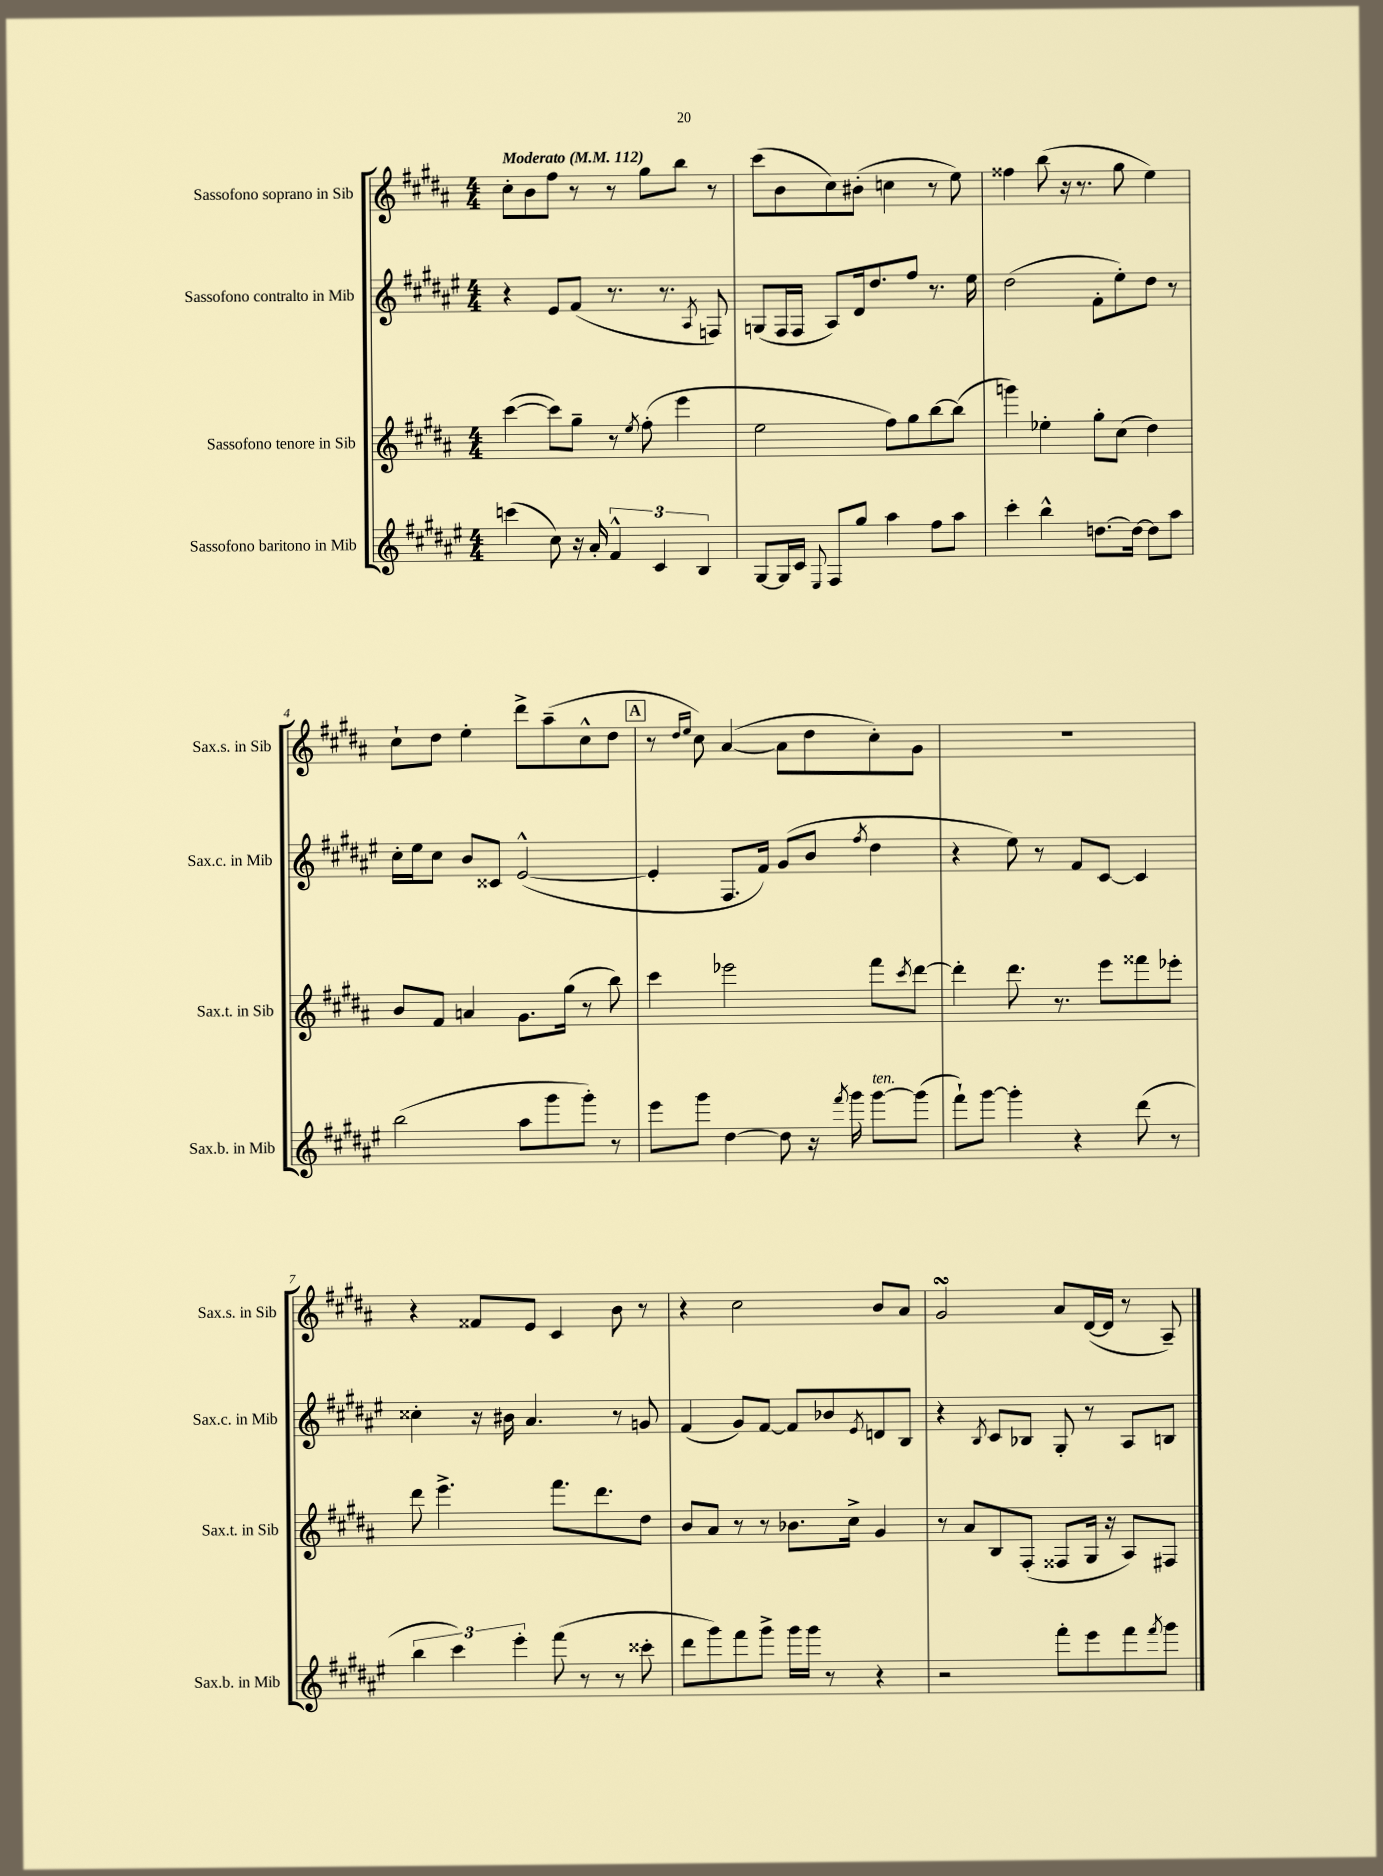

**kern	**kern	**kern	**kern
*part4	*part3	*part2	*part1
*staff4	*staff3	*staff2	*staff1
*I"Sassofono baritono in Mib	*I"Sassofono tenore in Sib	*I"Sassofono contralto in Mib	*I"Sassofono soprano in Sib
*I'Sax.b. in Mib	*I'Sax.t. in Sib	*I'Sax.c. in Mib	*I'Sax.s. in Sib
*clefG2	*clefG2	*clefG2	*clefG2
*k[f#c#g#d#a#e#]	*k[f#c#g#d#a#]	*k[f#c#g#d#a#e#]	*k[f#c#g#d#a#]
*M4/4	*M4/4	*M4/4	*M4/4
*MM112	*MM112	*MM112	*MM112
=1	=1	=1	=1
!	!	!	!LO:TX:a:B:t=Moderato
(4cccn\	([4ccc#\	4r	8cc#'\L
.	.	.	8b\
8cc#\)	8ccc#\L])	8e#/L	8ff#\J
16r	8gg#~\J	(8f#/J	8r
16a#'/	.	.	.
6f#^^/	8r	8.r	8r
.	8qee/	.	.
.	(8ff#'\	.	8gg#\L
6c#/	.	.	.
.	.	8.r	.
.	4eee\	.	8bb\J
6B/	.	.	.
.	.	8qA#/	.
.	.	8Fn/)	8r
=2	=2	=2	=2
[8G#/L	2ee\	(8Gn/L	(8ccc#\L
16G#/L]	.	16F#/L	8b\
16c#/JJ	.	16F#/JJ	.
8qqE#/	.	.	.
8F#/L	.	8A#/L)	8cc#\)
8gg#/J	.	16d#/k	(8b#X'\J
.	.	8.dd#/	.
4aa#\	8ff#\L)	.	4ccn\
.	8gg#\	8ff#/J	.
8ff#\L	[8bb\	8.r	8r
8aa#\J	(8bb\J]	.	8ee\)
.	.	16ee#\	.
=3	=3	=3	=3
4ccc#'\	4gggn\)	(2dd#\	4ff##X\
4bb^^\	4ee-X'\	.	(8bb\
.	.	.	16r
.	.	.	8.r
[8.ddn\L	8gg#'\L	8f#'\L	.
.	(8cc#\J	8ee#'\)	8gg#\
16dd\Jk_	.	.	.
8dd\L]	4dd#\)	8dd#\J	4ee\)
8aa#\J	.	8r	.
!!LO:LB:g=z
=4	=4	=4	=4
(2bb\	8b/L	16cc#'\LL	8cc#`\L
.	.	16ee#\J	.
.	8f#/J	8cc#\J	8dd#\J
.	4an/	8b/L	4ee'\
.	.	8c##X/J	.
8aa#\L	8.g#\L	([2e#^^/	8ddd#^\L
8ggg#\	.	.	(8aa#~\
.	(16gg#\Jk	.	.
8ggg#'\J)	8r	.	8cc#^^\
8r	8bb\)	.	8dd#\J
!!LO:REH:place=s1:t=A
=5	=5	=5	=5
8eee#\L	4ccc#\	4e#'/]	8r
.	.	.	16qqdd#/LL
.	.	.	16qqee/JJ
8ggg#\J	.	.	8cc#\)
[4dd#\	2eee-X\	8.F#/L	([4a#/
.	.	16f#/Jk)	.
8dd#\]	.	(8g#/L	8a#\L]
16r	.	8b/J	8dd#\
8qfff#/	.	.	.
16ggg#\	.	.	.
.	.	8qff#/	.
!LO:TX:a:i:t=ten.	!	!	!
[8ggg#\L	8fff#\L	4dd#\	8cc#'\)
.	8qccc#/	.	.
(8ggg#\J]	[8ddd#\J	.	8g#\J
=6	=6	=6	=6
8fff#`\L)	4ddd#'\]	4r	1r
[8ggg#\J	.	.	.
4ggg#'\]	8.ddd#\	8ee#\)	.
.	.	8r	.
.	8.r	.	.
4r	.	8f#/L	.
.	8eee\L	[8c#/J	.
(8ddd#\	8fff##X\	4c#/]	.
8r	8eee-X'\J	.	.
!!LO:LB:g=z
=7	=7	=7	=7
6bb\	8ddd#\	4cc##X'\	4r
.	4.eee^\	.	.
6ccc#\)	.	.	.
.	.	16r	8f##X/L
.	.	16b#X\	.
6eee#'\	.	.	.
.	.	4.a#/	8e/J
(8fff#\	8.fff#\L	.	4c#/
8r	.	.	.
.	8.ddd#\	.	.
8r	.	8r	8b\
8ccc##X'\	8dd#\J	8gn/	8r
=8	=8	=8	=8
8ddd#\L	8b/L	(4f#/	4r
8ggg#\)	8a#/J	.	.
8fff#\	8r	8g#/L)	2cc#\
8ggg#^\J	8r	[8f#/J	.
16ggg#\LL	8.b-X\L	8f#/L]	.
16ggg#\JJ	.	.	.
8r	.	8b-X/	.
.	16cc#^\Jk	.	.
.	.	8qe#/	.
4r	4g#/	8dn/	8b/L
.	.	8B/J	8a#/J
=9	=9	=9	=9
2r	8r	4r	2g#sSSS/
.	8a#/L	.	.
.	.	8qB/	.
.	8B/	8c#/L	.
.	(8F#'/J	8B-X/J	.
8fff#'\L	8F##X/L	8G#'/	8a#/L
8eee#\	16G#/Jk	8r	([16d#/L
.	16r	.	16d#/JJ]
8fff#\	8A#/L)	8A#/L	8r
8qfff#/	.	.	.
8ggg#\J	8F#X/J	8Bn/J	8A#~/)
==	==	==	==
*-	*-	*-	*-
